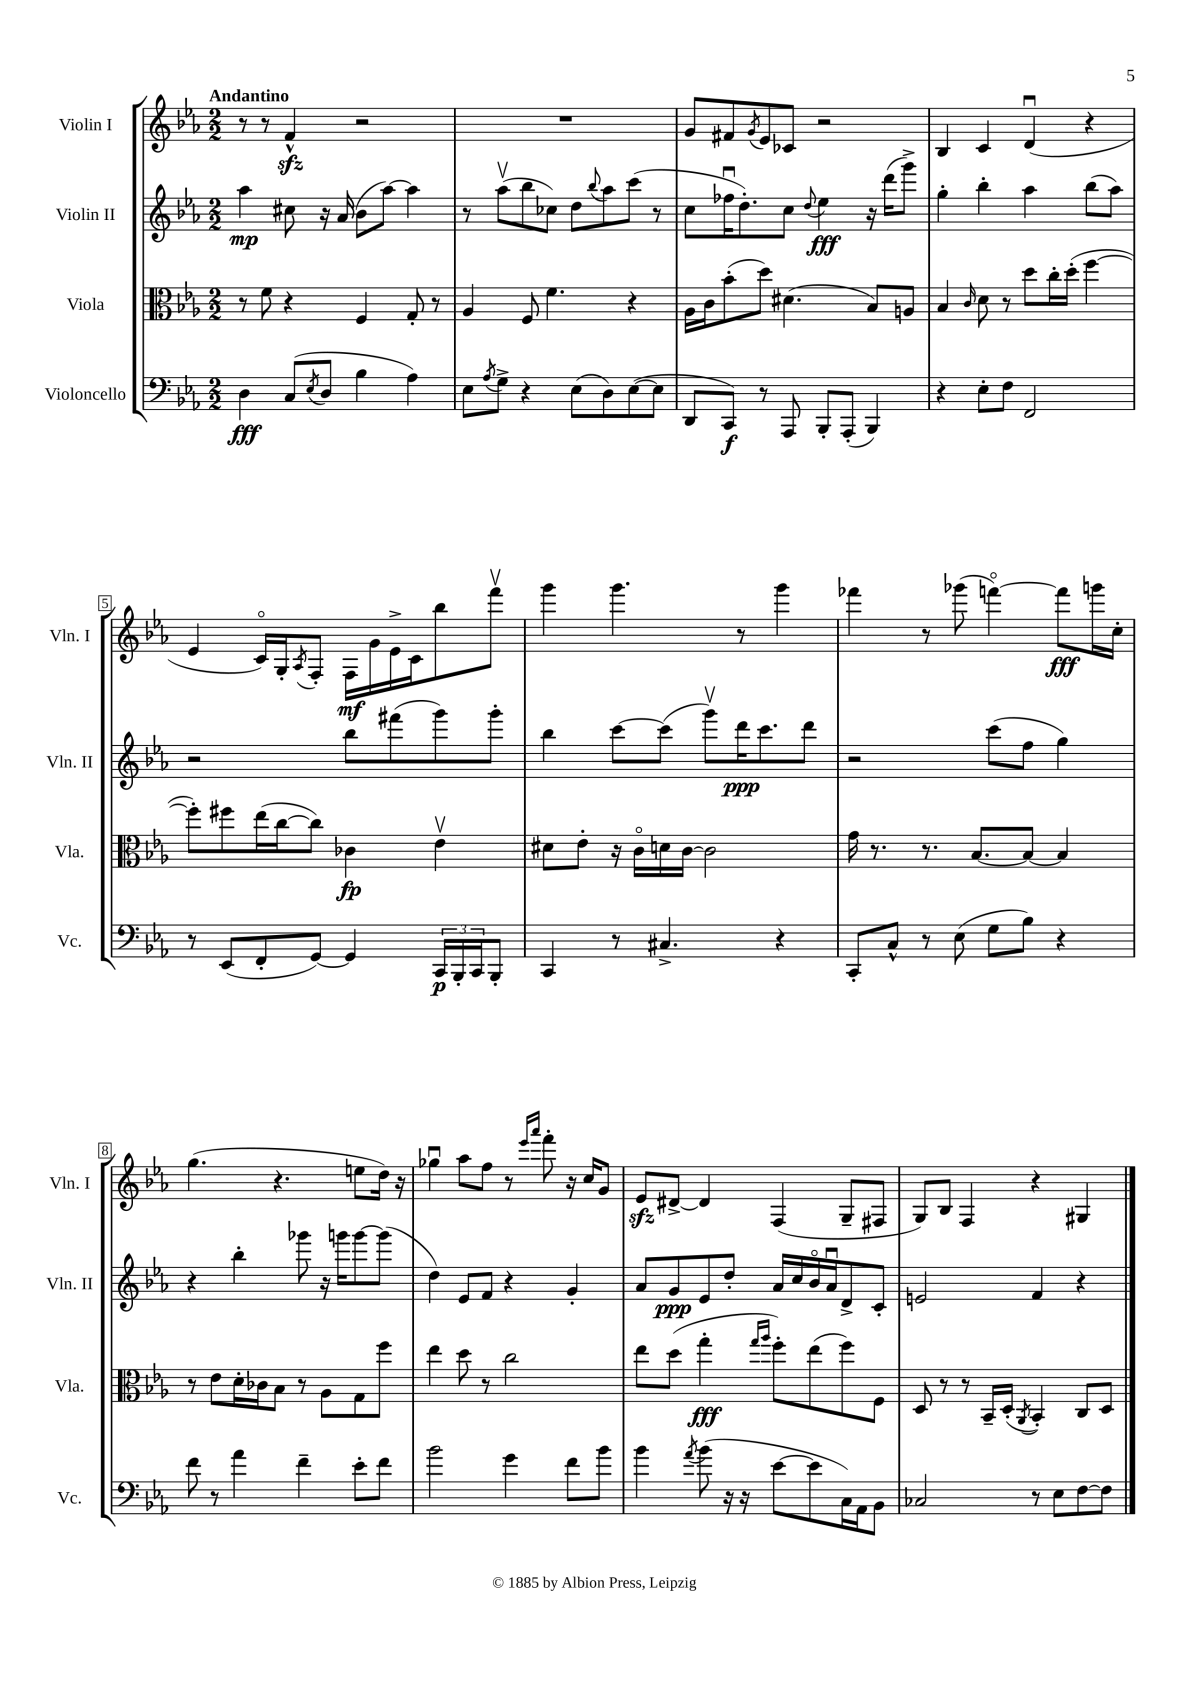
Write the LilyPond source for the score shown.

<<
\new StaffGroup <<
\new Staff = "s0" \with { instrumentName = "Violin I" shortInstrumentName = "Vln. I" } {
    \clef treble \key ees \major \numericTimeSignature \time 2/2 \tempo "Andantino"
    r8 r8 f'4-^\sfz r2 |
    R1 |
    g'8 fis'8 \acciaccatura { g'8 } ees'8 ces'8 r2 |
    bes4 c'4 d'4\downbow( r4 |
    ees'4 c'16\flageolet) g16-. \acciaccatura { aes8 } f8-. f16\mf g'16 ees'16-> c'16 bes''8 f'''8\upbow |
    g'''4 g'''4. r8 g'''4 |
    fes'''4 r8 ges'''8( f'''4~\flageolet) f'''8\fff g'''16 c''16-. |
    g''4.( r4. e''8 d''16) r16 |
    ges''4\downbow aes''8 f''8 r8 \grace { ees'''16 aes'''16 } f'''8-. r16 c''16 g'8 |
    ees'8\sfz dis'8~-> dis'4 f4( g8-- fis8 |
    g8) bes8 f4 r4 gis4 \bar "|." |
}
\new Staff = "s1" \with { instrumentName = "Violin II" shortInstrumentName = "Vln. II" } {
    \clef treble \key ees \major \numericTimeSignature \time 2/2
    aes''4\mp cis''8 r16 aes'16( bes'8 aes''8~) aes''4 |
    r8 aes''8\upbow( bes''8 ces''8) d''8 \appoggiatura { bes''8 } aes''8 c'''8( r8 |
    c''8 fes''16\downbow d''8.-.) c''8 \appoggiatura { d''8 } ees''4\fff r16 d'''16( g'''8->) |
    g''4-. bes''4-. aes''4 bes''8( aes''8) |
    r2 bes''8 fis'''8( g'''8) g'''8-. |
    bes''4 c'''8~ c'''8( g'''8\upbow) d'''16\ppp c'''8. d'''8 |
    r2 c'''8( f''8 g''4) |
    r4 bes''4-. ges'''8 r16 g'''16 g'''8~ g'''8( |
    d''4) ees'8 f'8 r4 g'4-. |
    aes'8 g'8\ppp ees'8 d''8-. aes'16 c''16 bes'16\flageolet aes'16\downbow d'8-> c'8-. |
    e'2 f'4 r4 \bar "|." |
}
\new Staff = "s2" \with { instrumentName = "Viola" shortInstrumentName = "Vla." } {
    \clef alto \key ees \major \numericTimeSignature \time 2/2
    r8 f'8 r4 f4 g8-. r8 |
    aes4 f8 f'4. r4 |
    aes16 c'16 bes'8-.( d''8) dis'4.( bes8) a8 |
    bes4 \grace { c'16 } d'8 r8 d''8 c''16-. d''16-.( f''4~ |
    f''8-.) fis''8 ees''16( c''16~ c''8) ces'4\fp ees'4\upbow |
    dis'8 ees'8-. r16 c'16\flageolet d'16 c'16~ c'2 |
    g'16 r8. r8. bes8.~ bes8~ bes4 |
    r8 ees'8 d'16-. ces'16 bes8 r8 aes8 g8 f''8 |
    ees''4 d''8 r8 c''2 |
    ees''8 d''8( g''4-.\fff \grace { g''16 aes''16 } f''8-.) ees''8( f''8) f8 |
    d8 r8 r8 bes,16-- d16-.( \acciaccatura { aes,8 } bes,4-.) c8 d8 \bar "|." |
}
\new Staff = "s3" \with { instrumentName = "Violoncello" shortInstrumentName = "Vc." } {
    \clef bass \key ees \major \numericTimeSignature \time 2/2
    d4\fff c8( \acciaccatura { ees8 } d8 bes4 aes4) |
    ees8 \acciaccatura { aes8 } g8-> r4 ees8( d8) ees8~( ees8 |
    d,8 c,8\f) r8 aes,,8 bes,,8-. aes,,8-.( bes,,4) |
    r4 ees8-. f8 f,2 |
    r8 ees,8( f,8-. g,8~) g,4 \tuplet 3/2 { c,16\p bes,,16-. c,16 } bes,,8-. |
    c,4 r8 cis4.-> r4 |
    c,8-. c8-^ r8 ees8( g8 bes8) r4 |
    f'8 r8 aes'4 f'4-- ees'8-. f'8 |
    bes'2 g'4 f'8 bes'8 |
    bes'4 \acciaccatura { aes'8 } bes'8( r16 r16 ees'8~ ees'8 c16) aes,16 bes,8 |
    ces2 r8 ees8 f8~ f8 \bar "|." |
}
>>
>>
\layout { \context { \Score \override BarNumber.stencil = #(make-stencil-boxer 0.1 0.3 ly:text-interface::print) } }
